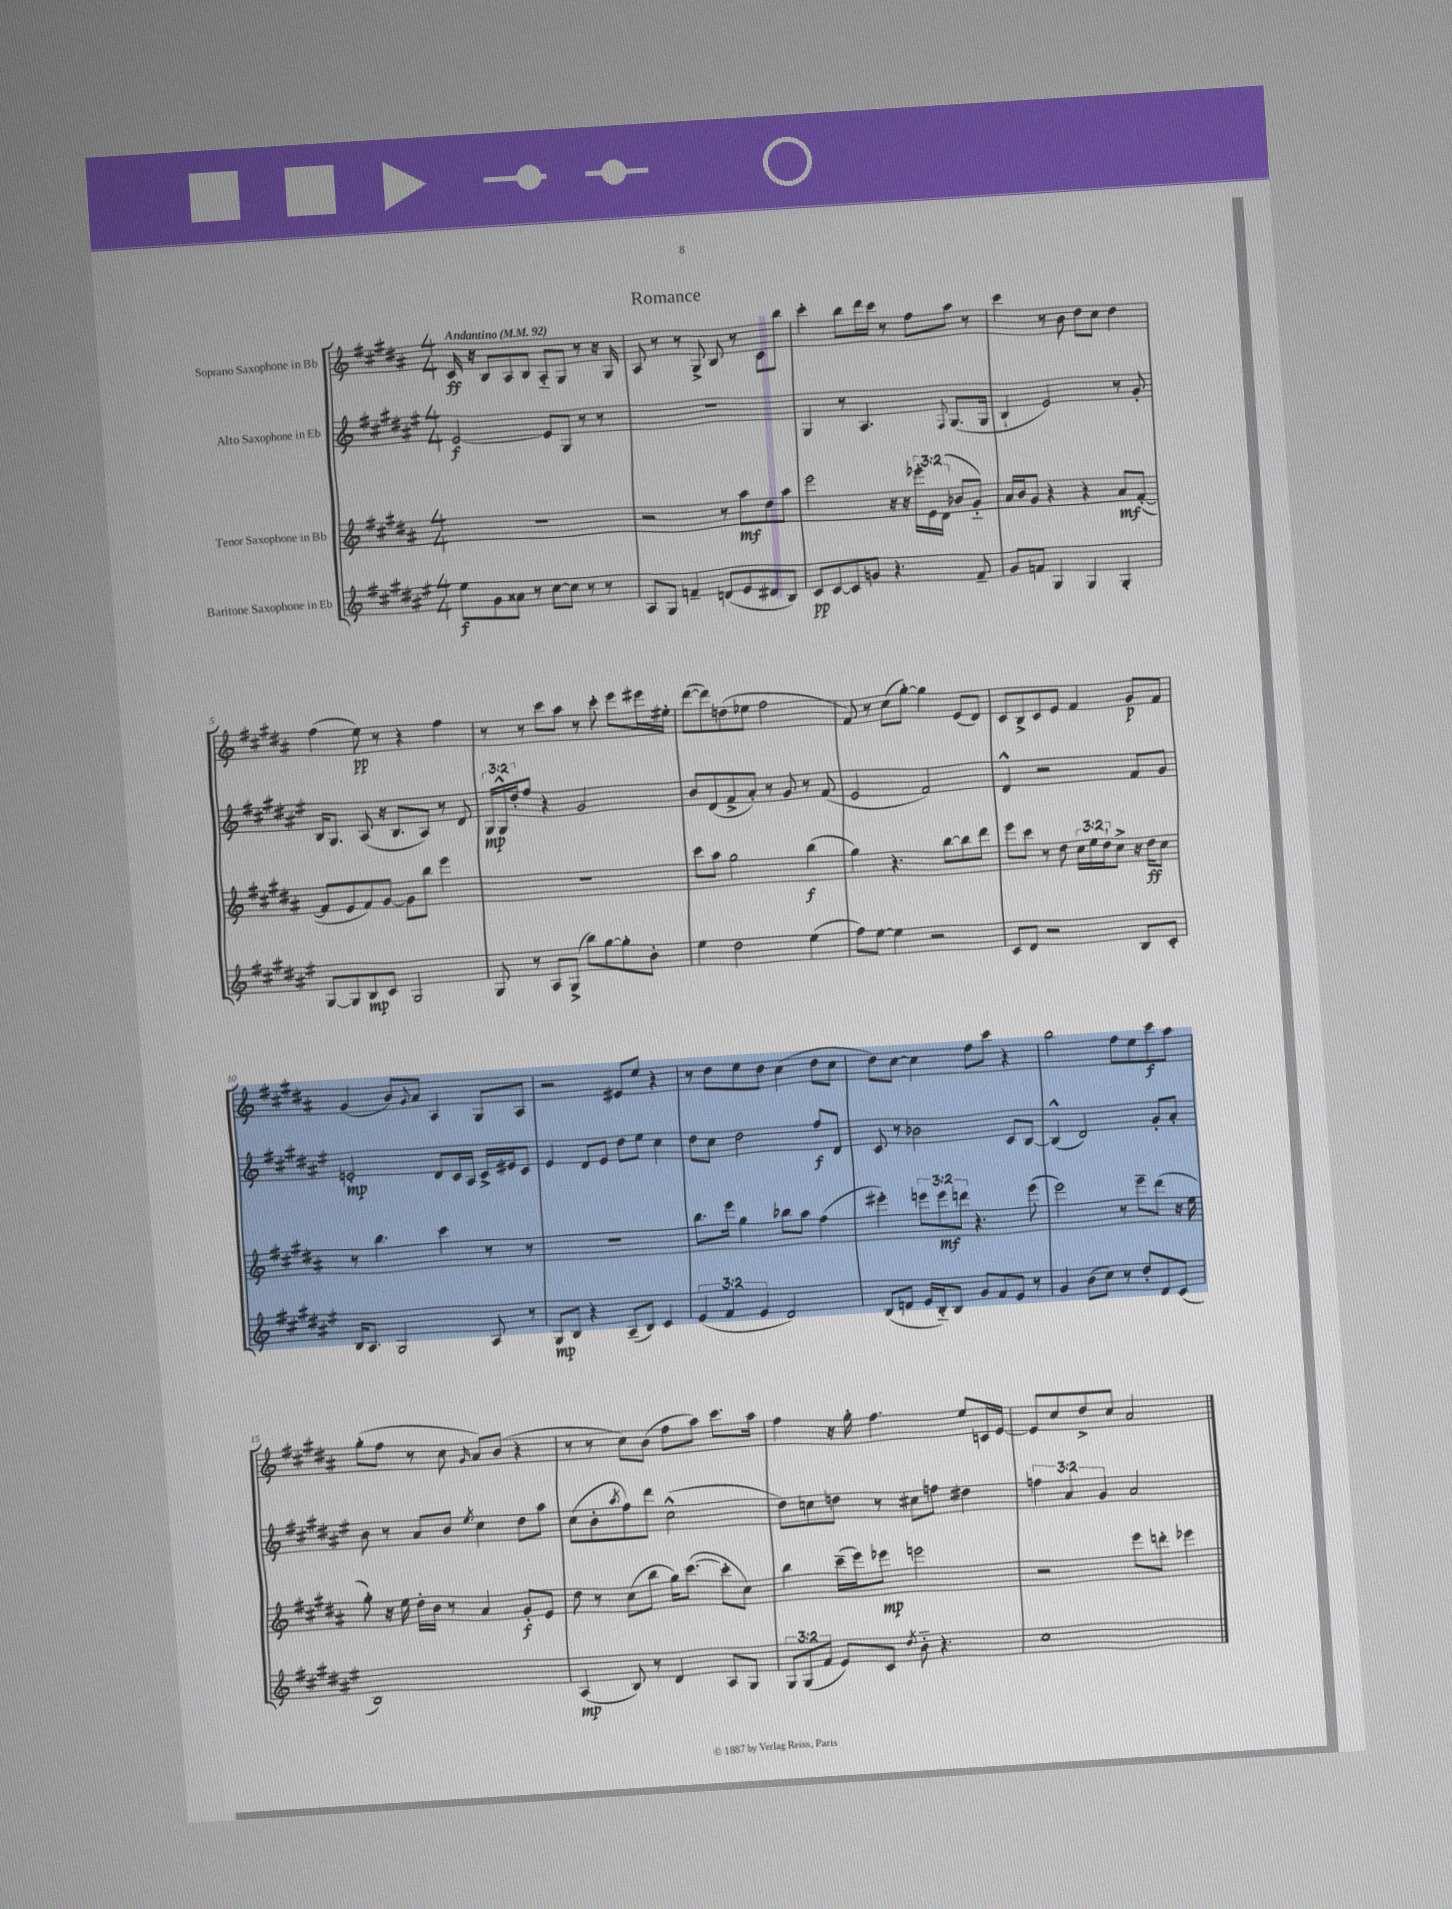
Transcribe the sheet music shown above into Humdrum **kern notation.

**kern	**dynam	**kern	**dynam	**kern	**dynam	**kern	**dynam
*part4	*part4	*part3	*part3	*part2	*part2	*part1	*part1
*staff4	*staff4	*staff3	*staff3	*staff2	*staff2	*staff1	*staff1
*I"Baritone Saxophone in Eb	*	*I"Tenor Saxophone in Bb	*	*I"Alto Saxophone in Eb	*	*I"Soprano Saxophone in Bb	*
*clefG2	*	*clefG2	*	*clefG2	*	*clefG2	*
*k[f#c#g#d#a#e#]	*	*k[f#c#g#d#a#]	*	*k[f#c#g#d#a#e#]	*	*k[f#c#g#d#a#]	*
*M4/4	*	*M4/4	*	*M4/4	*	*M4/4	*
*MM92	*	*MM92	*	*MM92	*	*MM92	*
=1	=1	=1	=1	=1	=1	=1	=1
!	!	!	!	!	!	!LO:TX:a:B:t=Andantino	!
8ee#\L	f	1r	.	[2e#/	f	16c#/	ff
.	.	.	.	.	.	16r	.
8g#\	.	.	.	.	.	8B/L	.
8a##X\J	.	.	.	.	.	8A#/	.
8r	.	.	.	.	.	8B/J	.
[8cc#\L	.	.	.	8e#/L]	.	8A#/L	.
8cc#\J]	.	.	.	8G#/J	.	8G#/J	.
8r	.	.	.	8r	.	8r	.
8r	.	.	.	8r	.	16r	.
.	.	.	.	.	.	16G#/	.
=2	=2	=2	=2	=2	=2	=2	=2
8A#/L	.	2r	.	1r	.	8A#/	.
8G#/J	.	.	.	.	.	8r	.
4fn~/	.	.	.	.	.	8r	.
.	.	.	.	.	.	8G#^/	.
(8dn/L	.	8r	.	.	.	8B/	.
8e#/	.	8aa#\L	mf	.	.	8r	.
8d#X/	.	8dd#\	.	.	.	8c#\L	.
8B/J)	.	8aa#\J	.	.	.	8bb\J	.
=3	=3	=3	=3	=3	=3	=3	=3
8c#/L	pp	2eee\	.	4G#/	.	4ccc#'\	.
[8c#/	.	.	.	.	.	.	.
8c#/]	.	.	.	8r	.	8bb\L	.
8gn/J	.	.	.	4.A#/	.	16ddd#\L	.
.	.	.	.	.	.	16ccc#\JJ	.
4.r	.	16r	.	.	.	8r	.
.	.	16r	.	.	.	.	.
.	.	24eee-X'\LL	.	.	.	8ff#\L	.
.	.	24e\	.	.	.	.	.
.	.	(24d#\JJ	.	.	.	.	.
.	.	.	.	8qqF#/	.	.	.
.	.	8b-X/L	.	(8.G#/L	.	8aa#\J	.
8f#~/	.	8g#/J)	.	.	.	8r	.
.	.	.	.	16G#/Jk	.	.	.
=4	=4	=4	=4	=4	=4	=4	=4
8g#/L	.	16a#/LL	.	4B`/	.	4ccc#\	.
.	.	16b/J	.	.	.	.	.
8fn/J	.	8g#/J	.	.	.	.	.
4G#/	.	4r	.	2e#/)	.	8r	.
.	.	.	.	.	.	8b\	.
4G#/	.	4r	.	.	.	8dd#\L	.
.	.	.	.	.	.	8cc#\J	.
4G#'/	.	8a#/L	mf	8r	.	4dd#\	.
.	.	([8f#'/J	.	8g#'/	.	.	.
!!LO:LB:g=z
=5	=5	=5	=5	=5	=5	=5	=5
[8G#/L	.	8f#/L]	.	16B/KL	.	(4ff#\	.
.	.	.	.	8.G#/J	.	.	.
8G#/]	.	8e/	.	.	.	.	.
8B/	mp	8f#/)	.	(8A#/	.	8ee\)	pp
8c#/J	.	[8g#/J	.	16r	.	8r	.
.	.	.	.	8.B/L	.	.	.
2G#/	.	8g#\L]	.	.	.	4r	.
.	.	8bb\J	.	8A#/J)	.	.	.
.	.	4eee\	.	8r	.	4ff#\	.
.	.	.	.	8d#/	.	.	.
=6	=6	=6	=6	=6	=6	=6	=6
8G#/	.	1r	.	24G#/LL	mp	8r	.
.	.	.	.	24G#^^/	.	.	.
.	.	.	.	24dd#'/J	.	.	.
8r	.	.	.	8ff#/J	.	8r	.
8A#/L	.	.	.	4r	.	8ccc#\L	.
(8G#^/J	.	.	.	.	.	8aa#\J	.
8bb\L)	.	.	.	2g#/	.	8r	.
[8gg#\	.	.	.	.	.	8ccc#'\	.
8gg#'\]	.	.	.	.	.	8eee\L	.
8b'\J	.	.	.	.	.	16eee#X\L	.
.	.	.	.	.	.	16ee#X'\JJ	.
=7	=7	=7	=7	=7	=7	=7	=7
4ee#\	.	8ccc#\L	.	8b/L	.	([8ddd#\L	.
.	.	8aa#\J	.	(8d#/	.	8ddd#\])	.
2dd#\	.	2gg#\	.	8f#^/	.	(8ddn\	.
.	.	.	.	8a#'/J)	.	8ee-X\J	.
.	.	.	.	8r	.	2ff#\	.
.	.	.	.	8g#/	.	.	.
(4ee#\	.	(4bb\	f	8r	.	.	.
.	.	.	.	(8f#/	.	.	.
=8	=8	=8	=8	=8	=8	=8	=8
8ff#\L)	.	4gg#\)	.	2e#/	.	8f#/)	.
[8ee#\J	.	.	.	.	.	8r	.
4ee#\]	.	4.r	.	.	.	(8cc#\L	.
.	.	.	.	.	.	[8gg#'\J)	.
2r	.	.	.	2f#/)	.	4gg#\]	.
.	.	[8bb\L	.	.	.	.	.
.	.	8bb\]	.	.	.	(8e/L	.
.	.	8ddd#\J	.	.	.	8d#/J)	.
=9	=9	=9	=9	=9	=9	=9	=9
8c#/L	.	8eee\L	.	4d#^^/	.	8c#/L	.
8d#/J	.	8ccc#\J	.	.	.	8B^/	.
2r	.	8r	.	2r	.	8c#/	.
.	.	8dd#\	.	.	.	8e/J	.
.	.	24cc#\LL	.	.	.	4f#/	.
.	.	24ee\	.	.	.	.	.
.	.	24dd#`\J	.	.	.	.	.
.	.	8cc#^\J	.	.	.	.	.
8B/L	.	16r	.	8f#/L	.	8g#/L	p
.	.	16dd#\KL	ff	.	.	.	.
8c#'/J	.	8cc#\J	.	8g#/J	.	8f#/J	.
!!LO:LB:g=z
=10	=10	=10	=10	=10	=10	=10	=10
16B/KL	.	8r	.	2en'/	mp	(4g#/	.
8.A#/J	.	.	.	.	.	.	.
.	.	4.bb\	.	.	.	.	.
2G#/	.	.	.	.	.	8b/L)	.
.	.	.	.	.	.	8qqg#/	.
.	.	.	.	.	.	8a#/J	.
.	.	4ccc#\	.	8d#/L	.	4A#/	.
.	.	.	.	16c#/L	.	.	.
.	.	.	.	16A#/JJ	.	.	.
8A#/	.	8r	.	16c#^/LL	.	8G#/L	.
.	.	.	.	16e#X/J	.	.	.
8r	.	8r	.	8c#/J	.	8A#/J	.
=11	=11	=11	=11	=11	=11	=11	=11
8G#/L	mp	1r	.	4e#/	.	2r	.
8B/J	.	.	.	.	.	.	.
4r	.	.	.	8d#/L	.	.	.
.	.	.	.	8e#/J	.	.	.
(8A#~/L	.	.	.	8dd#\L	.	8e#X/L	.
8B/J)	.	.	.	8ee#\J	.	8ee/J	.
4c#/	.	.	.	4cc#\	.	4r	.
=12	=12	=12	=12	=12	=12	=12	=12
(6e#/	.	8.bb\L	.	8dd#\L	.	8r	.
.	.	.	.	8cc#\J	.	8dd#\L	.
6f#/	.	.	.	.	.	.	.
.	.	16eee\Jk	.	.	.	.	.
.	.	4gg#\	.	2dd#\	.	8ee\	.
6e#/	.	.	.	.	.	.	.
.	.	.	.	.	.	8dd#\J	.
2d#/)	.	8bb-X\L	.	.	.	(4cc#\	.
.	.	8aa#\J	.	.	.	.	.
.	.	(4ff#\	.	8ff#/L	f	8dd#\L	.
.	.	.	.	8d#/J	.	8cc#\J	.
=13	=13	=13	=13	=13	=13	=13	=13
(8B/L	.	4eee#X'\)	.	8c#/	.	8dd#\L)	.
8dn/J	.	.	.	8r	.	[8cc#\J	.
16e#/LL	.	12eeen\L	.	2b-X\	.	4cc#\]	.
16B/J)	.	.	.	.	.	.	.
.	.	12eee\	mf	.	.	.	.
8B/J	.	.	.	.	.	.	.
.	.	12dddn\J	.	.	.	.	.
8g#/L	.	4.r	.	.	.	8ff#\L	.
8f#/	.	.	.	.	.	8ccc#\J	.
8e#/J	.	.	.	8c#/L	.	4r	.
8r	.	(8eee\	.	[8B/J	.	.	.
=14	=14	=14	=14	=14	=14	=14	=14
4g#/	.	2eee\)	.	(4B^^/]	.	2bb\	.
(8b\L	.	.	.	2d#/)	.	.	.
8cc#\J)	.	.	.	.	.	.	.
8r	.	8r	.	.	.	8ff#\L	.
8dd#'/L	.	8eee~\L	.	.	.	8ee\	.
8d#/	.	(8ddd#\J	.	8g#'/L	.	8ccc#\	f
(8c#/J	.	16r	.	8a#'/J	.	8aa#\J	.
.	.	16ee\	.	.	.	.	.
!!LO:LB:g=z
=15	=15	=15	=15	=15	=15	=15	=15
1B)	.	8gg#'\)	.	8b\	.	(8gg#'\L	.
.	.	16r	.	8r	.	8ff#\J	.
.	.	16ee\	.	.	.	.	.
.	.	16dd#'\LL	.	8a#/L	.	8r	.
.	.	16b\JJ	.	.	.	.	.
.	.	8r	.	8b/J	.	8cc#\	.
.	.	.	.	8qee#/	.	16qqg#/	.
.	.	4a#/	.	4cc#\	.	8a#/L)	.
.	.	.	.	.	.	(8b/J	.
.	.	8g#'/L	f	8dd#\L	.	4r	.
.	.	8e/J	.	8aa#\J	.	.	.
=16	=16	=16	=16	=16	=16	=16	=16
(4A#/	mp	8dd#\	.	(8cc#\L	.	8r	.
.	.	8r	.	8b'\	.	8r	.
.	.	.	.	8qaa#/	.	.	.
8B/)	.	(8cc#\L	.	8ff#\)	.	8cc#\L)	.
8r	.	8bb\J	.	8ddd#\J	.	(8b\J	.
4d#/	.	16gg#\KL)	.	(2cc#^^\	.	8ff#\L	.
.	.	([8.ccc#\J	.	.	.	.	.
.	.	.	.	.	.	8aa#\J)	.
8A#/L	.	8ccc#'\L]	.	.	.	8.ccc#\L	.
8G#/J	.	8cc#\J)	.	.	.	.	.
.	.	.	.	.	.	16aa#\Jk	.
=17	=17	=17	=17	=17	=17	=17	=17
12G#/L	.	4bb\	.	8dd#\L)	.	4ff#\	.
(12G#/	.	.	.	.	.	.	.
.	.	.	.	8ccn\	.	.	.
12f#/J	.	.	.	.	.	.	.
8e#/L)	.	(16ccc#~\LL	.	8ddn\J	.	16r	.
.	.	16eee\J)	.	.	.	16gg#'\	.
8c#/J	.	8eee-X\J	mp	8r	.	4.ff#\	.
8qdd#/	.	.	.	.	.	.	.
8b\	.	2eeen\	.	8cc#X\L	.	.	.
4.r	.	.	.	8ffn\J	.	.	.
.	.	.	.	4dd#X\	.	8ee/L	.
.	.	.	.	.	.	16cn/L	.
.	.	.	.	.	.	[16e/JJ	.
=18	=18	=18	=18	=18	=18	=18	=18
1cc#	.	2r	.	6ffn\	.	8e/L]	.
.	.	.	.	.	.	8cc#/	.
.	.	.	.	6a#/	.	.	.
.	.	.	.	.	.	8dd#^/	.
.	.	.	.	6g#/	.	.	.
.	.	.	.	.	.	8cc#/J	.
.	.	8eee\L	.	2a#/	.	2a#/	.
.	.	8dddn'\J	.	.	.	.	.
.	.	4eee-X\	.	.	.	.	.
==	==	==	==	==	==	==	==
*-	*-	*-	*-	*-	*-	*-	*-
